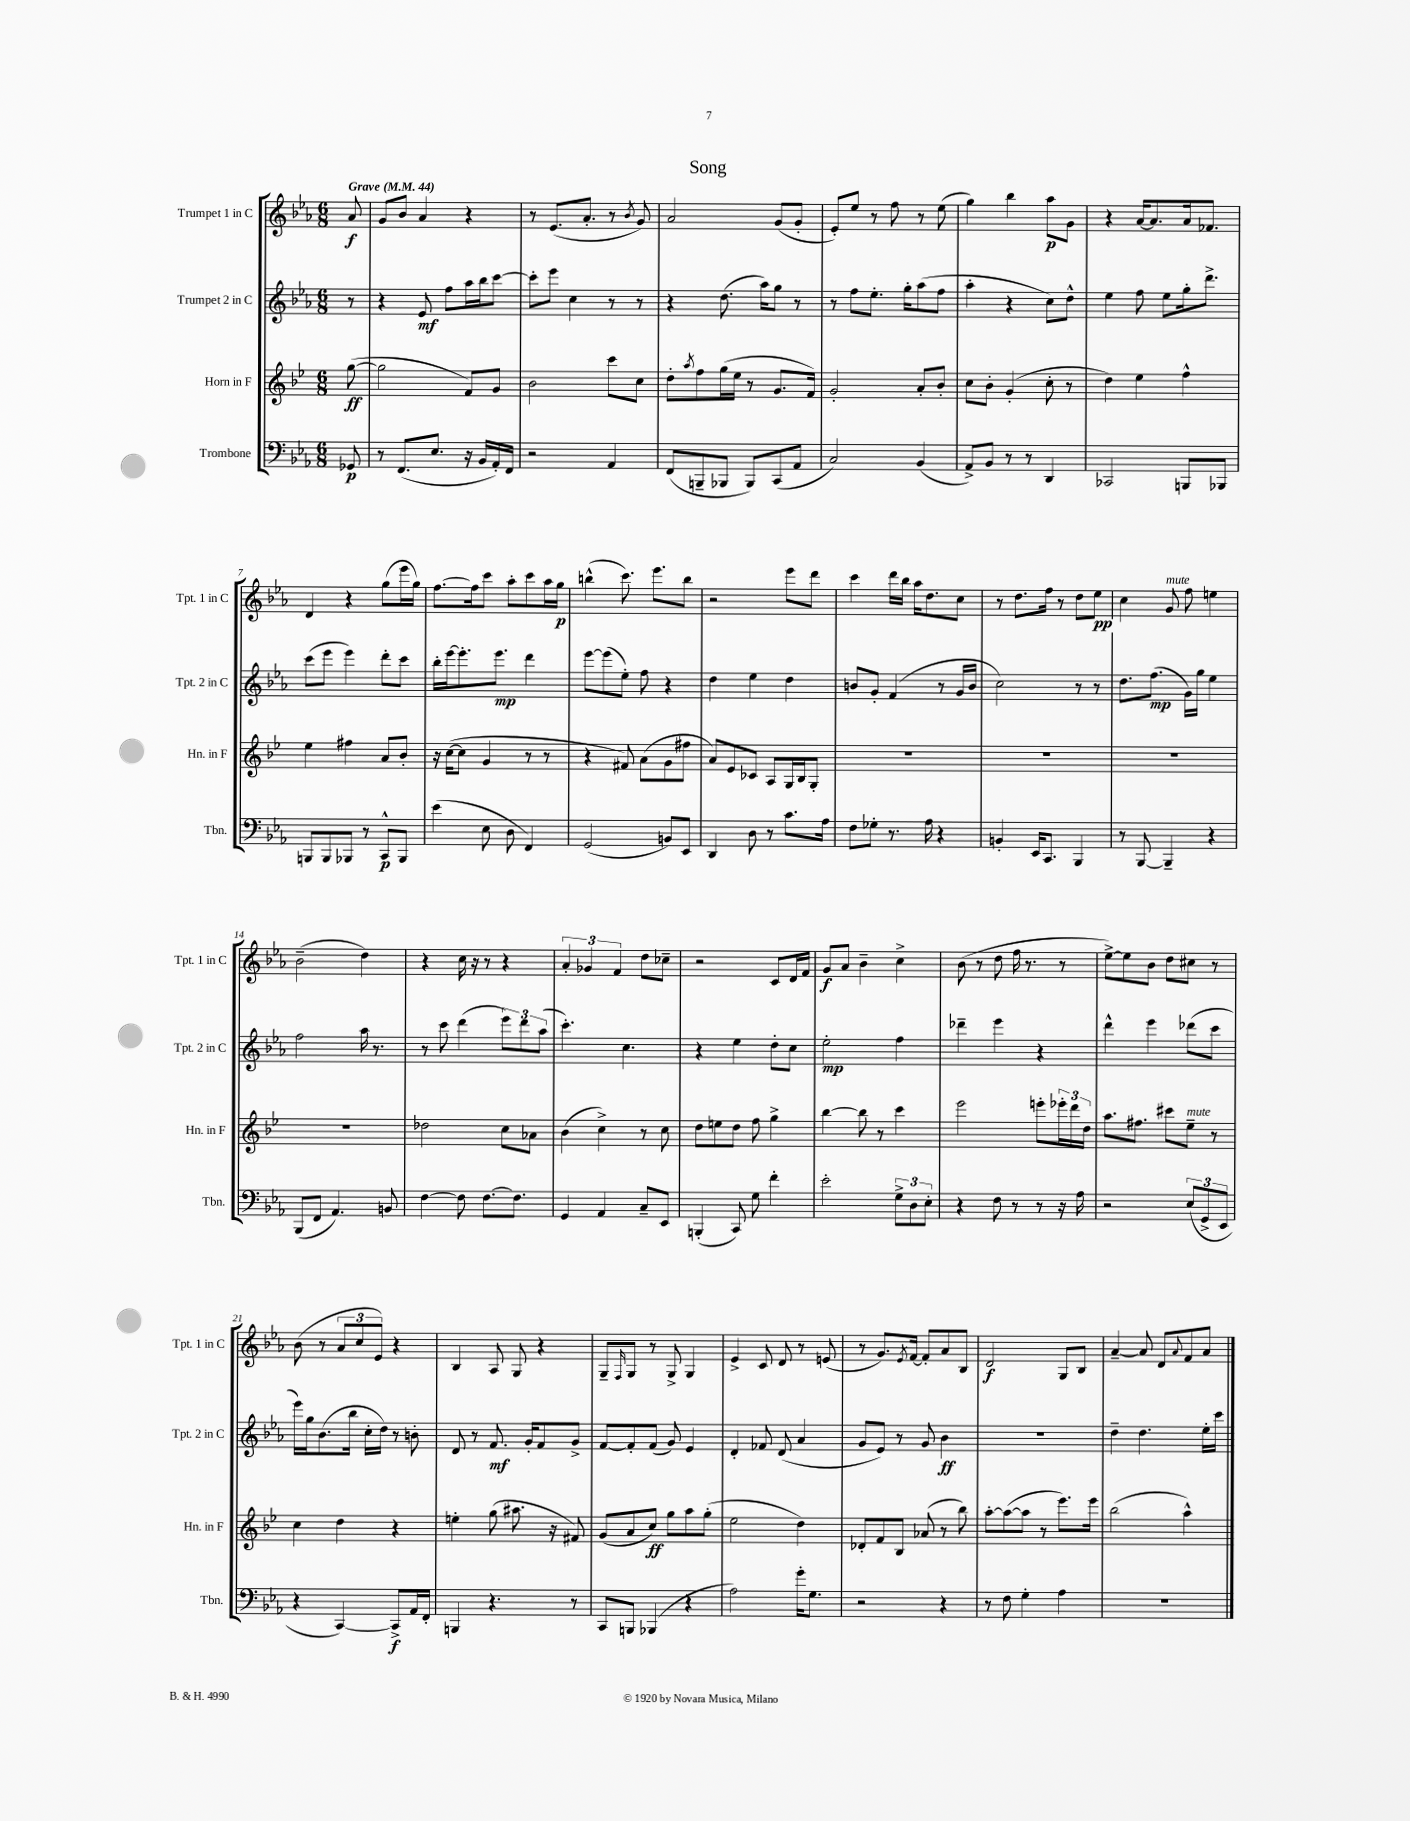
\header { title = "Song" }
<<
\new StaffGroup <<
\new Staff = "s0" \with { instrumentName = "Trumpet 1 in C" shortInstrumentName = "Tpt. 1 in C" } {
    \clef treble \key ees \major \numericTimeSignature \time 6/8 \partial 8 \tempo "Grave" 4 = 44
    aes'8\f |
    g'8 bes'8 aes'4 r4 |
    r8 ees'8.( aes'8.-. r8 \acciaccatura { bes'8 } g'8) |
    aes'2 g'8( g'8-. |
    ees'8-.) ees''8 r8 f''8 r8 ees''8( |
    g''4) bes''4 aes''8\p g'8 |
    r4 aes'16~ aes'8. aes'16 fes'8. |
    d'4 r4 g''8( ees'''16 g''16) |
    f''8.~ f''16 c'''8 aes''8-. c'''8 aes''16 g''16\p |
    b''4-^( c'''8.) ees'''8. b''8 |
    r2 ees'''8 d'''8 |
    c'''4 d'''16 bes''16 aes''16 d''8. c''8 |
    r8 d''8. f''16 r8 d''8 ees''8\pp |
    c''4 g'8^\markup { \italic "mute" } f''8 e''4 |
    bes'2--( d''4) |
    r4 c''16 r16 r8 r4 |
    \tuplet 3/2 { aes'4-. ges'4 f'4 } d''8 ces''8-- |
    r2 c'8 d'16 f'16 |
    g'8\f aes'8 bes'4-- c''4-> |
    bes'8( r8 d''8 f''16 r8. r8 |
    ees''8~->) ees''8 bes'8 d''8 cis''8 r8 |
    bes'8( r8 \tuplet 3/2 { aes'8 c''8 ees'8) } r4 |
    bes4 aes8 g8 r4 |
    g8-- \grace { f16 } g8 r8 g8-> g4 |
    ees'4-> c'8 d'8 r8 e'8( |
    r8 g'8.) \acciaccatura { ees'8 } f'16~ f'8-. aes'8 bes8 |
    d'2\f g8 bes8 |
    aes'4~-- aes'8 d'8 \appoggiatura { aes'8 } f'8 aes'8 \bar "|." |
}
\new Staff = "s1" \with { instrumentName = "Trumpet 2 in C" shortInstrumentName = "Tpt. 2 in C" } {
    \clef treble \key ees \major \numericTimeSignature \time 6/8 \partial 8
    r8 |
    r4 ees'8\mf f''8 aes''16 bes''16 c'''8~ |
    c'''8-. ees'''8 c''4 r8 r8 |
    r4 d''8.( aes''16) g''8 r8 |
    r8 f''8 ees''8.-. g''16-. aes''8( f''8 |
    aes''4-. r4 c''8) d''8-^ |
    ees''4 f''8 ees''8 g''16-. d'''8.-> |
    c'''8( ees'''8 ees'''4) d'''8-. c'''8 |
    bes''16-. ees'''16~ ees'''8.-. ees'''8.\mp d'''4 |
    ees'''8~ ees'''8( ees''8-.) f''8 r4 |
    d''4 ees''4 d''4 |
    b'8 g'8-. f'4( r8 g'16 b'16 |
    c''2) r8 r8 |
    d''8. f''8.\mp( g'16) g''16 ees''4 |
    f''2 aes''16 r8. |
    r8 c'''8 d'''4( \tuplet 3/2 { ees'''8) d'''8 aes''8( } |
    c'''4.-.) c''4. |
    r4 ees''4 d''8-. c''8 |
    ees''2-.\mp f''4 |
    des'''4-- ees'''4 r4 |
    d'''4-^ ees'''4 des'''8( c'''8 |
    ees'''16) g''16 bes'8.( bes''16 c''16-. d''16) r8 b'8-. |
    d'8 r8 f'8.\mf g'16-. f'8 g'8-> |
    f'8~ f'8-. f'8( g'8) ees'4 |
    d'4-. fes'8 d'8( aes'4 |
    g'8 ees'8) r8 g'8 bes'4\ff |
    R2. |
    d''4-- d''4. ees''16-. c'''16 \bar "|." |
}
\new Staff = "s2" \with { instrumentName = "Horn in F" shortInstrumentName = "Hn. in F" } {
    \clef treble \key bes \major \numericTimeSignature \time 6/8 \partial 8
    g''8~\ff( |
    g''2 f'8) g'8 |
    bes'2 c'''8 c''8 |
    d''8-. \acciaccatura { a''8 } f''8 g''16( ees''16 r8 g'8. f'16) |
    g'2-. a'8-. bes'8-. |
    c''8 bes'8-. g'4-.( c''8-. r8 |
    d''4) ees''4 f''4-^ |
    ees''4 fis''4 a'8 bes'8-. |
    r16 c''16~( c''8 g'4 r8 r8 |
    r4 fis'8) a'8( g'8 fis''8 |
    a'8) ees'8 ces'8 a8 g16 bes16 g8-. |
    R2. |
    R2. |
    R2. |
    R2. |
    des''2 c''8 aes'8 |
    bes'4( c''4->) r8 c''8 |
    d''8 e''8 d''8 f''8 g''4-> |
    bes''4~ bes''8 r8 c'''4 |
    ees'''2 e'''8-. \tuplet 3/2 { ees'''16-. d'''16 d''16 } |
    a''8. fis''8. cis'''8 ees''8--^\markup { \italic "mute" } r8 |
    c''4 d''4 r4 |
    e''4-. g''8( ais''8. r16 fis'8) |
    g'8( a'8 c''8\ff) g''8 a''8 g''8-.( |
    ees''2 d''4) |
    des'8-. f'8 bes8 aes'8( r8 bes''8) |
    a''8~-. a''8~( a''8 r8 ees'''8.) ees'''16 |
    bes''2( a''4-^) \bar "|." |
}
\new Staff = "s3" \with { instrumentName = "Trombone" shortInstrumentName = "Tbn." } {
    \clef bass \key ees \major \numericTimeSignature \time 6/8 \partial 8
    ges,8\p |
    r8 f,8.( ees8. r16 bes,16 aes,16-.) f,16 |
    r2 aes,4 |
    f,8( b,,8-- bes,,8 bes,,8) c,8( aes,8 |
    c2) bes,4( |
    aes,8->) bes,8 r8 r8 d,4 |
    ces,2 b,,8 bes,,8 |
    b,,8 b,,8 bes,,8 r8 c,8-^\p bes,,8 |
    ees'4( ees8 d8 f,4) |
    g,2( b,8) ees,8 |
    d,4 d8 r8 c'8. aes16 |
    f8 ges8-. r8. aes16 r4 |
    b,4-. ees,16 c,8. bes,,4 |
    r8 bes,,8~ bes,,4-- r4 |
    bes,,8( f,8 aes,4.) b,8 |
    f4~ f8 f8.~ f8. |
    g,4 aes,4 c8-- ees,8 |
    b,,4-.( c,8) g8 f'4-. |
    ees'2-. \tuplet 3/2 { g8-> d8 ees8-. } |
    r4 f8 r8 r8 r16 aes16 |
    r2 \tuplet 3/2 { ees8( g,8-> ees,8 } |
    r4 c,4~) c,8->\f aes,16 f,16-. |
    b,,4 r4. r8 |
    c,8 b,,8 bes,,4( r4 |
    aes2) g'16-. g8. |
    r2 r4 |
    r8 f8 g4-. aes4 |
    R2. \bar "|." |
}
>>
>>
